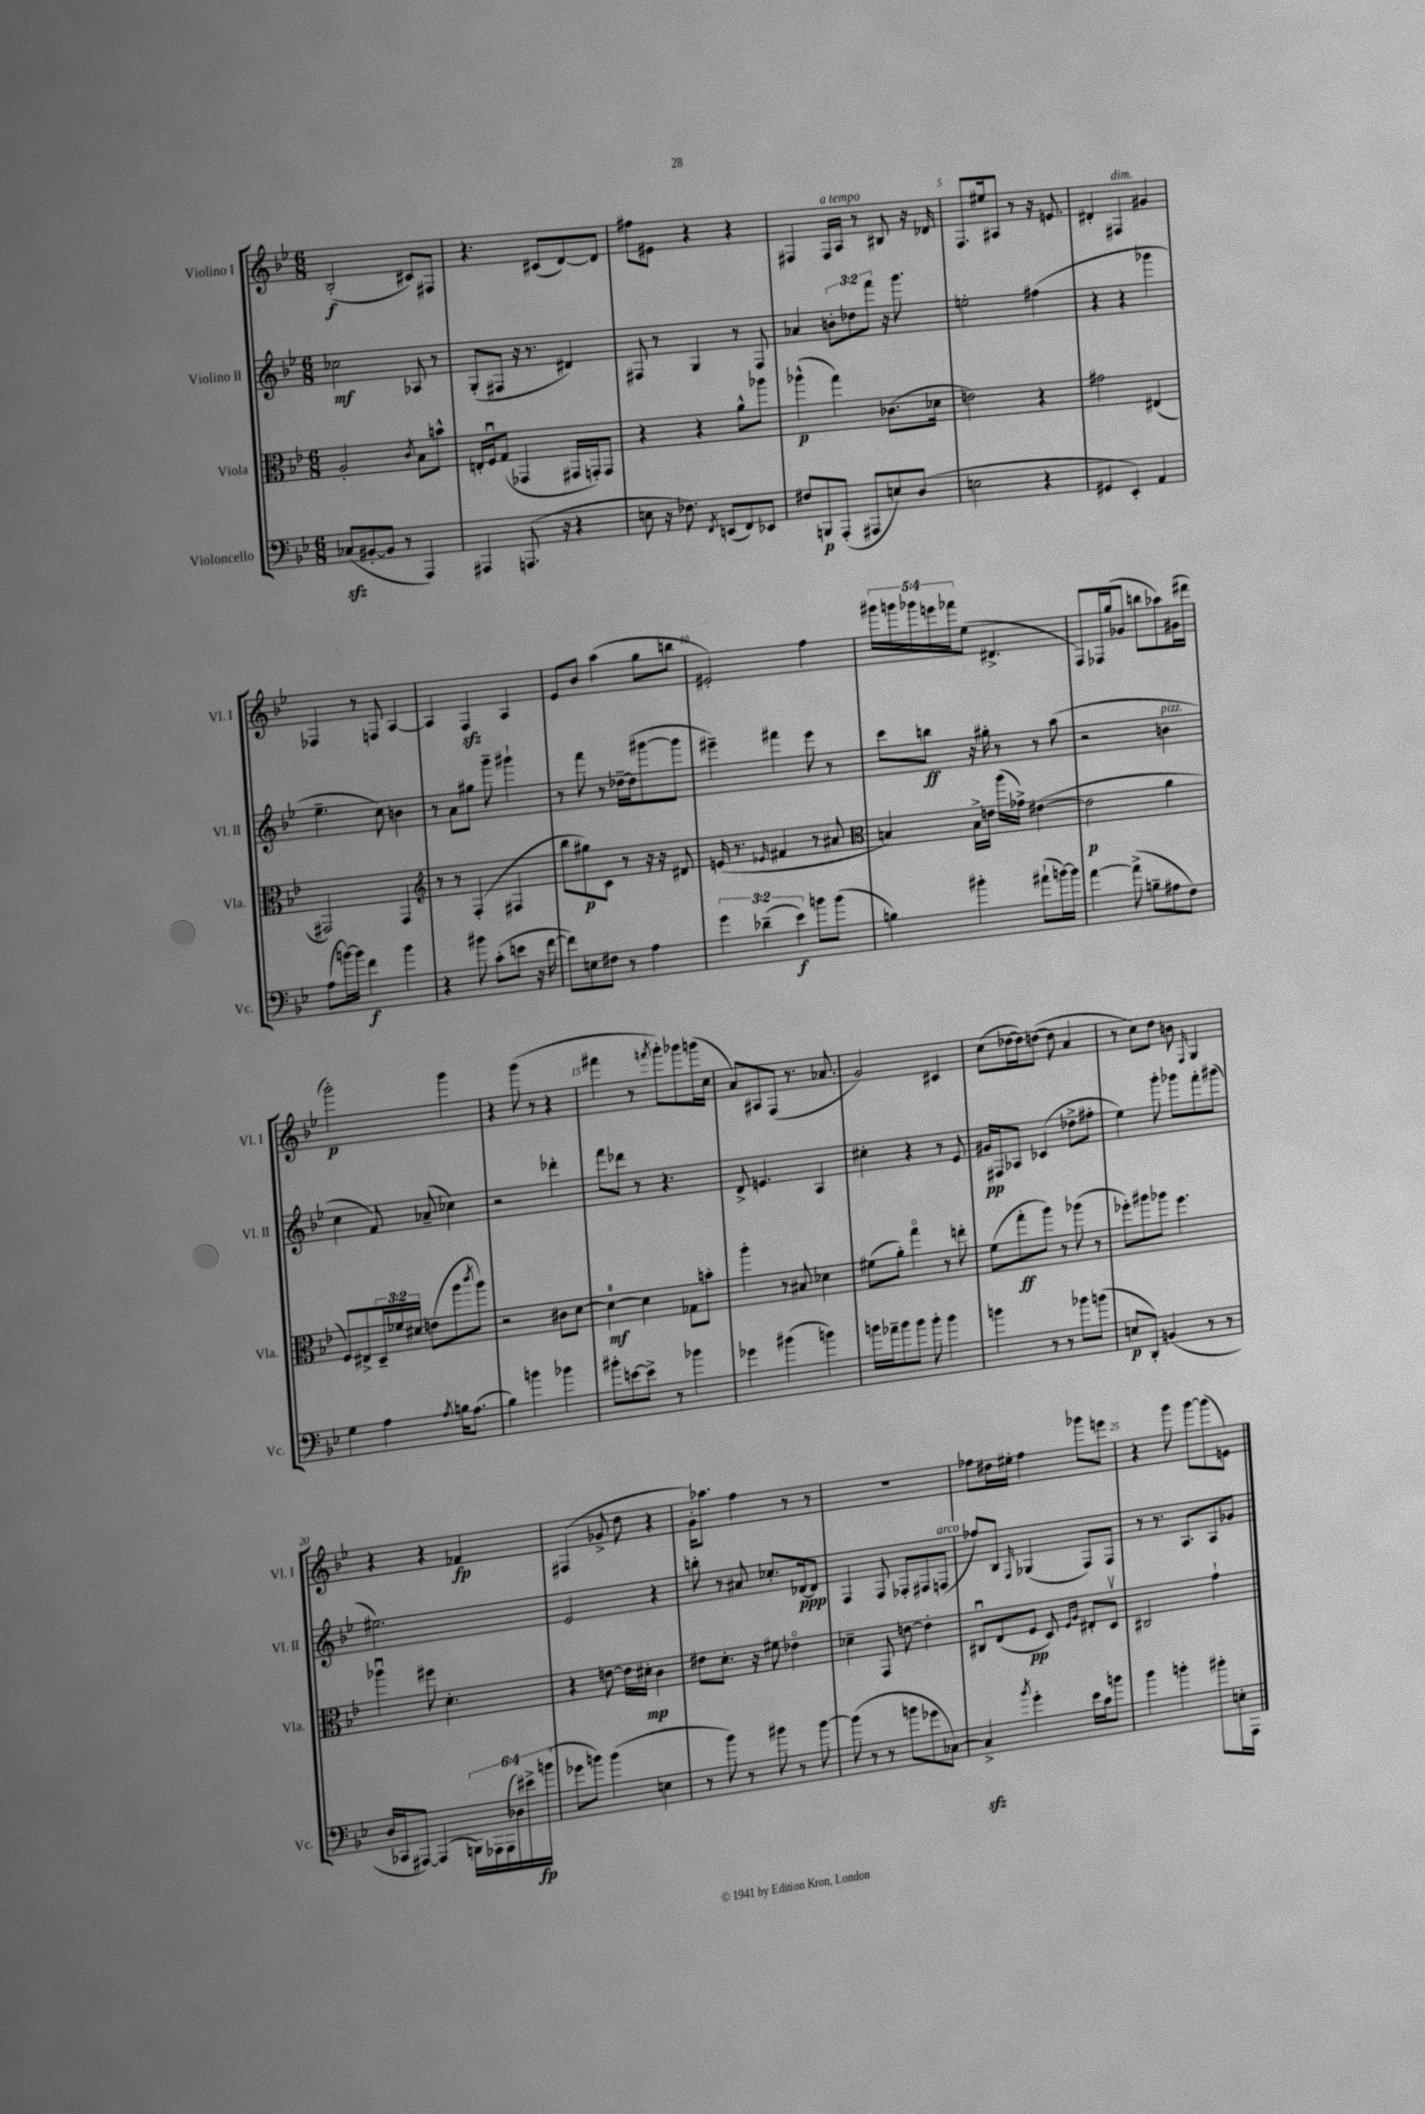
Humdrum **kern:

**kern	**dynam	**kern	**dynam	**kern	**dynam	**kern	**dynam
*part4	*part4	*part3	*part3	*part2	*part2	*part1	*part1
*staff4	*staff4	*staff3	*staff3	*staff2	*staff2	*staff1	*staff1
*I"Violoncello	*	*I"Viola	*	*I"Violino II	*	*I"Violino I	*
*I'Vc.	*	*I'Vla.	*	*I'Vl. II	*	*I'Vl. I	*
*clefF4	*	*clefC3	*	*clefG2	*	*clefG2	*
*k[b-e-]	*	*k[b-e-]	*	*k[b-e-]	*	*k[b-e-]	*
*M6/8	*	*M6/8	*	*M6/8	*	*M6/8	*
=1	=1	=1	=1	=1	=1	=1	=1
(8C-Xzz/L	.	2A'/	.	2cc-X\	mf	(2B-'/	f
[8BB#X'/	.	.	.	.	.	.	.
8BB#/J]	.	.	.	.	.	.	.
8r	.	.	.	.	.	.	.
.	.	8qc/	.	.	.	.	.
4AAA/)	.	8B-\L	.	8A-X/	.	8c#X/L)	.
.	.	8bn^^\J	.	8r	.	8F#X/J	.
=2	=2	=2	=2	=2	=2	=2	=2
4AAA#X/	.	16En'/LL	.	(8G'/L	.	4.r	.
.	.	16Fu/J	.	.	.	.	.
.	.	(8G/J	.	8F#X/J	.	.	.
(8.AAAn/	.	4GG-X/	.	16r	.	.	.
.	.	.	.	8.r	.	.	.
.	.	.	.	.	.	(8c#X/L	.
16r	.	.	.	.	.	.	.
4r	.	16GG#X/LL	.	4d#X/)	.	[8d/)	.
.	.	16GGn'/J)	.	.	.	.	.
.	.	8GG/J	.	.	.	8d/J]	.
=3	=3	=3	=3	=3	=3	=3	=3
8En\	.	4r	.	8F#X/	.	8ff#X\L	.
16r	.	.	.	8r	.	8e#X\J	.
8.F-X\)	.	.	.	.	.	.	.
.	.	4r	.	4G/	.	4r	.
8qFF/	.	.	.	.	.	.	.
(8EEn/L	.	.	.	.	.	.	.
8FF/)	.	8a^^\L	.	8r	.	4r	.
8EE-X/J	.	8aa-X\J	.	8F#/	.	.	.
=4	=4	=4	=4	=4	=4	=4	=4
8F#X/L	.	(4aa-X^^\	p	4a-X/	.	4F#X/	.
8BBBn/	p	.	.	.	.	.	.
!	!	!	!	!	!	!LO:TX:a:i:t=a tempo	!
(8AAA'/J	.	4gg\)	.	12bn'\L	.	16F#/LL	.
.	.	.	.	.	.	16A/JJ	.
.	.	.	.	12dd-X\	.	.	.
8AAA#X/L	.	.	.	.	.	8r	.
.	.	.	.	12fff\J	.	.	.
8En/)	.	(8.c-X\L	.	16r	.	8B#X/	.
.	.	.	.	8.ggg\	.	.	.
(8D/J	.	.	.	.	.	16r	.
.	.	16d-X\Jk	.	.	.	16d-X/	.
=5	=5	=5	=5	=5	=5	=5	=5
2En\	.	2en\)	.	2een'\	.	8.F/L	.
.	.	.	.	.	.	16ee#X/k	.
.	.	.	.	.	.	8A#X/J	.
.	.	.	.	.	.	8r	.
4r	.	4r	.	(4ff#X\	.	16r	.
.	.	.	.	.	.	8.en/	.
=6	=6	=6	=6	=6	=6	=6	=6
4GG#X/	.	2g#X\	.	4r	.	4d#X'/	.
!	!	!	!	!	!	!LO:TX:a:i:t=dim.	!
4EE-'/)	.	.	.	4r	.	4F#X/	.
4AA/	.	(4E#X/	.	4ggg-X\	.	4g#X/	.
!!LO:LB:g=z
=7	=7	=7	=7	=7	=7	=7	=7
(8A\L	.	2GG#X/)	.	4.ee-~\	.	4F-X/	.
[16bn\L)	.	.	.	.	.	.	.
16b\JJ]	.	.	.	.	.	.	.
4f\	f	.	.	.	.	8r	.
.	.	.	.	8cc\)	.	8Fn/	.
4b\	.	4GG#/	.	4bn\	.	[4A/	.
=8	=8	=8	=8	=8	=8	=8	=8
*	*	*clefG2	*	*	*	*	*
4r	.	8r	.	8r	.	4A/]	.
.	.	8r	.	8a\L	.	.	.
8b#X\	.	(4F'/	.	8gg#X\J	.	4Fzz/	.
(8c'\L	.	.	.	8ggg~\	.	.	.
8en\J	.	4F#X/	.	4ggg#X`\	.	4A/	.
16r	.	.	.	.	.	.	.
[16f\	.	.	.	.	.	.	.
=9	=9	=9	=9	=9	=9	=9	=9
8f\L])	.	8bb-\L	.	8r	.	8e-/L	.
8En\	.	8gg#X\)	p	8fff\	.	8b-/J	.
8F#X\J	.	8c\J	.	8r	.	(4aa\	.
8r	.	8r	.	[16dd-X~\LL	.	.	.
.	.	.	.	(16dd-\J]	.	.	.
4A\	.	16r	.	[8ggg#X\	.	8gg\L	.
.	.	16r	.	.	.	.	.
.	.	8d#X/	.	8ggg#\J]	.	8bbn\J	.
=10	=10	=10	=10	=10	=10	=10	=10
6g\	.	(16en/	.	4eee#X~\)	.	2e#X'/)	.
.	.	8.r	.	.	.	.	.
(6d-X~\	.	.	.	.	.	.	.
.	.	16qqe-X/	.	.	.	.	.
.	.	4f#X/	.	4fff#X\	.	.	.
6e-\)	f	.	.	.	.	.	.
8bn\L	.	8r	.	8eee#\	.	4ff\	.
(8b\J	.	8a#X/	.	8r	.	.	.
=11	=11	=11	=11	=11	=11	=11	=11
*	*	*clefC3	*	*	*	*	*
4Bn\)	.	4Bn/)	.	8ccc\L	.	20ggg#X\LL	.
.	.	.	.	.	.	20gggn\	.
.	.	.	.	.	.	20ggg-X\	.
.	.	.	.	8bbn\J	ff	.	.
.	.	.	.	.	.	20eeen\	.
.	.	.	.	.	.	20fff-X\J	.
4b#X'\	.	16B^\LL	.	16r	.	(8ee-\J	.
.	.	16en\JJ	.	16gg#X'\	.	.	.
.	.	(16aa\LL	.	8r	.	4.d#X^/	.
.	.	16g-X^\JJ)	.	.	.	.	.
(8a#X`\L	.	([4e#X\	.	8r	.	.	.
[16bn\L)	.	.	.	(8aa\	.	.	.
16b\JJ]	.	.	.	.	.	.	.
=12	=12	=12	=12	=12	=12	=12	=12
[4a\	.	2e#\]	p	2r	.	8F/L)	.
.	.	.	.	.	.	16F-X/L	.
.	.	.	.	.	.	(16gg/J	.
(8a^\]	.	.	.	.	.	8g-X/J	.
8Bn~\L	.	.	.	.	.	8bbn\L	.
!	!	!	!	!LO:TX:a:i:t=pizz.	!	!	!
8A#X\	.	4a\	.	4bn\	.	8aa-X\)	.
8F\J)	.	.	.	.	.	(16g#X\L	.
.	.	.	.	.	.	16ddd#X\JJ	.
!!LO:LB:g=z
=13	=13	=13	=13	=13	=13	=13	=13
4G\	.	8F/L)	.	4cc\	.	2ggg'\)	p
.	.	8E#X^/	.	.	.	.	.
4A\	.	24D~/L	.	8f/)	.	.	.
.	.	24f-X/	.	.	.	.	.
.	.	24d#X/JJ	.	.	.	.	.
.	.	(8en\L	.	(8a-X~/	.	.	.
8qA/	.	.	.	.	.	.	.
16Bn\KL	.	8aa\	.	4cc-X\)	.	4ggg\	.
(8.A\J	.	.	.	.	.	.	.
.	.	8qccc/	.	.	.	.	.
.	.	8aa\J)	.	.	.	.	.
=14	=14	=14	=14	=14	=14	=14	=14
4B-\)	.	2r	.	2r	.	4r	.
4bn\	.	.	.	.	.	(8ggg\	.
.	.	.	.	.	.	8r	.
4b-X\	.	8c#X\L	.	4ddd-X'\	.	4r	.
.	.	[8d\J	.	.	.	.	.
=15	=15	=15	=15	=15	=15	=15	=15
8b#X'\L	.	4d\_	mf	8fff\L	.	4fff#X\	.
[8en\	.	.	.	8ddd-X\J	.	.	.
8e^\J]	.	4d\]	.	8r	.	8r	.
.	.	.	.	.	.	8qfffn/	.
8r	.	.	.	4.r	.	8ggg'\L)	.
4b-X\	.	8G-X\L	.	.	.	8ggg-X\	.
.	.	8bn'\J	.	.	.	(16gggn\L	.
.	.	.	.	.	.	16cc\JJ	.
=16	=16	=16	=16	=16	=16	=16	=16
4g-X\	.	4aa'\	.	8d^/	.	8a/L)	.
.	.	.	.	4.en/	.	8A#X/	.
(4b#X\	.	8r	.	.	.	(8F/J	.
.	.	8B#X/	.	.	.	8.r	.
4bn\)	.	4d-X\	.	4A/	.	.	.
.	.	.	.	.	.	8.a-X/	.
=17	=17	=17	=17	=17	=17	=17	=17
16bn\LL	.	(8f#X\L	.	4cc#X'\	.	2g/)	.
16a-X~\J	.	.	.	.	.	.	.
8b\	.	8a'\J)	.	.	.	.	.
8b\J	.	4gg\	.	4r	.	.	.
8b'\	.	.	.	.	.	.	.
4b\	.	8r	.	8r	.	4c#X/	.
.	.	8een'\	.	8e-/	.	.	.
=18	=18	=18	=18	=18	=18	=18	=18
4bn\	.	(8f\L	.	16g#X/LL	pp	(8cc\L	.
.	.	.	.	16F#X/J	.	.	.
.	.	8gg'\	ff	8A-X/J	.	[16dd-X\L	.
.	.	.	.	.	.	16dd-\J])	.
8r	.	8aa\J)	.	(4c-X/	.	([8ddn\J	.
8r	.	8r	.	.	.	8dd\]	.
8b-X\L	.	(8aa-X\	.	8dd-X^\L	.	4a/	.
(8bn\J	.	8r	.	8ff#X'\J	.	.	.
=19	=19	=19	=19	=19	=19	=19	=19
8En/L	p	8ff-X'\L)	.	4ee-\)	.	8r	.
8DD'/J)	.	8aa#X\	.	.	.	8cc\L)	.
(4BBn/	.	8aa-X\J	.	8ggg'\	.	8dd\J	.
.	.	4.ff-\	.	8ggg-X\L	.	8bn\	.
.	.	.	.	.	.	16qqF/	.
8r	.	.	.	8fff'\	.	4G/	.
8r	.	.	.	(8ggg#X\J	.	.	.
!!LO:LB:g=z
=20	=20	=20	=20	=20	=20	=20	=20
16D/LL	.	4aa-Xu\	.	2.ee#X\)	.	4r	.
16CC-X/J	.	.	.	.	.	.	.
[8AAA#X/J)	.	.	.	.	.	.	.
(4AAA#/]	.	8ff#X\	.	.	.	4r	.
.	.	4.d'\	.	.	.	.	.
24BBBn\LL)	.	.	.	.	.	4f-X/	fp
24AAA-X\	.	.	.	.	.	.	.
(24AAA-\	.	.	.	.	.	.	.
24D-X\)	.	.	.	.	.	.	.
24e#X^\	.	.	.	.	.	.	.
(24bn\JJ	fp	.	.	.	.	.	.
=21	=21	=21	=21	=21	=21	=21	=21
8g-X\L	.	4r	.	2e-/	.	(4F#X/	.
8bn\J)	.	.	.	.	.	.	.
(4b\	.	[8en\	.	.	.	8g-X^/	.
.	.	16e\LL]	.	.	.	8dd\	.
.	.	16d#X'\JJ	mp	.	.	.	.
4En\	.	4c\	.	4r	.	4r	.
=22	=22	=22	=22	=22	=22	=22	=22
8r	.	8e#X\L	.	8bbn'\	.	16g'\KL)	.
.	.	.	.	.	.	8.aa-X\J	.
8b-\)	.	8.d'\J	.	8r	.	.	.
8r	.	.	.	8a#X/	.	4ff\	.
.	.	16r	.	.	.	.	.
8b#X\	.	8f#X\	.	8.cc-X'/L	.	.	.
8r	.	4e-X\	.	.	.	8r	.
.	.	.	.	[16d-X/k	ppp	.	.
[8b#\	.	.	.	8d-/J]	.	8r	.
=23	=23	=23	=23	=23	=23	=23	=23
(8b#\]	.	4d-X~\	.	4F/	.	2.r	.
8r	.	.	.	.	.	.	.
8r	.	8GG/	.	8F/	.	.	.
8bn\L	.	[8en\	.	8F-X'/L	.	.	.
8g-X\	.	4e'\]	.	8F#X/	.	.	.
!	!	!	!	!LO:TX:a:i:t=arco	!	!	!
[8C-X\J)	.	.	.	(8Fn/J	.	.	.
=24	=24	=24	=24	=24	=24	=24	=24
4C-zz^/]	.	8C#Xu/L	.	8ff-X/L)	.	8ff-X\L	.
.	.	(8E-/	.	8B-/J	.	16dd#X\L	.
.	.	.	.	.	.	16ee#X'\JJ	.
8qb-/	.	.	.	16qqF/	.	.	.
4g'\	.	8F/J	pp	(4G-X/	.	4ff-\	.
.	.	8D/)	.	.	.	.	.
.	.	16qqF/LL	.	.	.	.	.
.	.	16qqA/JJ	.	.	.	.	.
16e-\LL	.	8E#X'/L	.	8F/L)	.	8ggg-X\L	.
16c\J	.	.	.	.	.	.	.
8bn\J	.	8Dv/J	.	8F/J	.	8eeen\J	.
=25	=25	=25	=25	=25	=25	=25	=25
4b-\	.	2C#X/	.	8r	.	4r	.
.	.	.	.	8.r	.	.	.
4bn'\	.	.	.	.	.	8ggg\	.
.	.	.	.	8.A/L	.	.	.
.	.	.	.	.	.	[8ggg\L	.
8b#X'\L	.	4g`\	.	8A/	.	(8ggg\]	.
16En'\L	.	.	.	8g-X/J	.	8en\J)	.
16AAA\JJ	.	.	.	.	.	.	.
==	==	==	==	==	==	==	==
*-	*-	*-	*-	*-	*-	*-	*-
